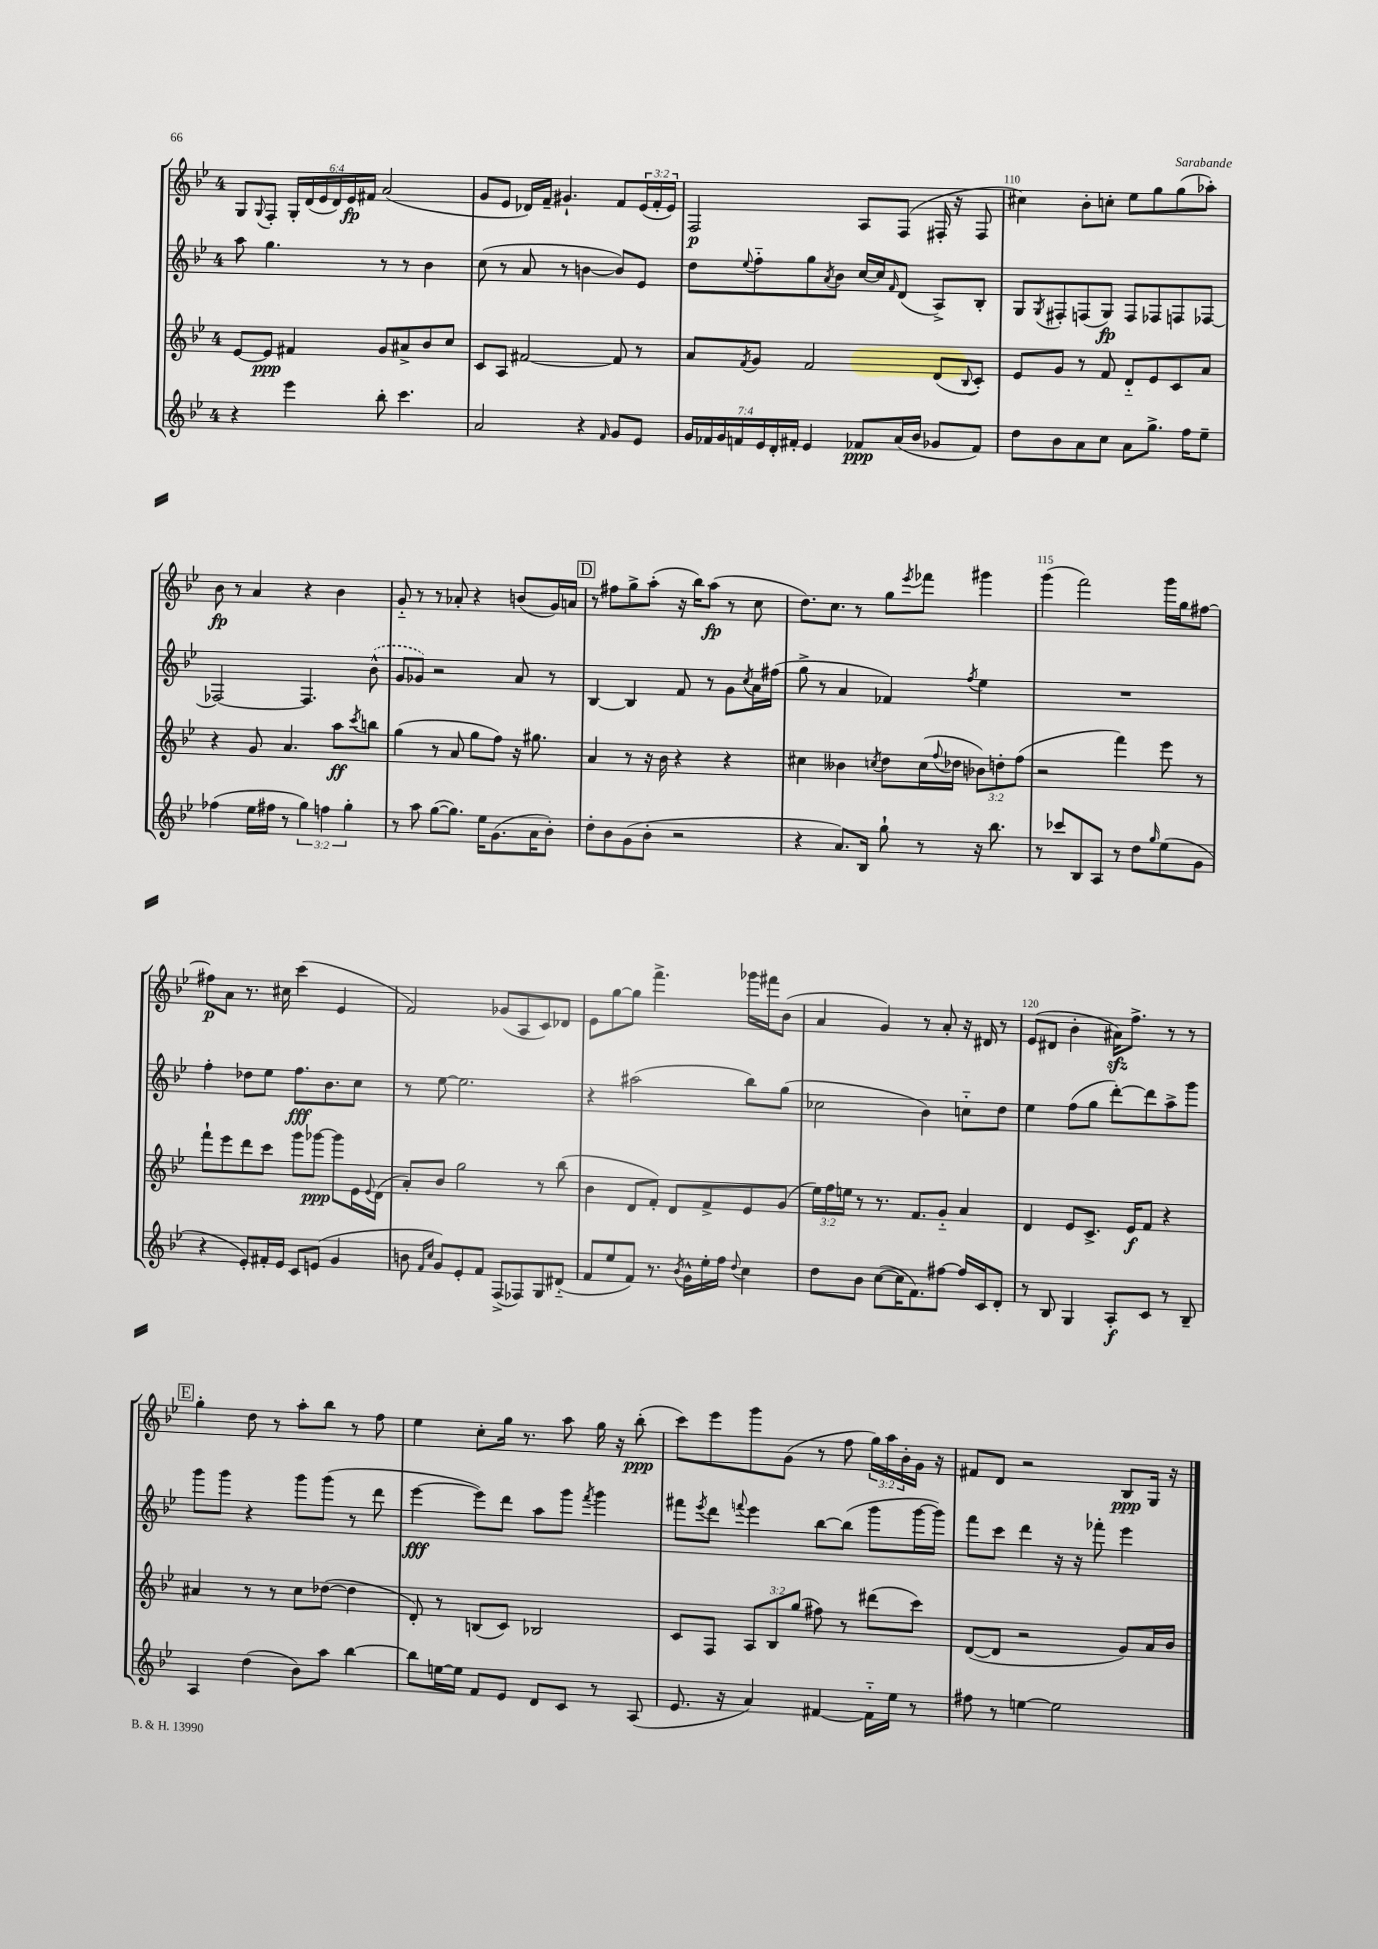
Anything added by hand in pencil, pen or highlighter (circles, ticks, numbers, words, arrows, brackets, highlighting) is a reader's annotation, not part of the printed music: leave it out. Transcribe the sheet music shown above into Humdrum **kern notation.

**kern	**kern	**kern	**kern
*staff4	*staff3	*staff2	*staff1
*clefG2	*clefG2	*clefG2	*clefG2
*k[b-e-]	*k[b-e-]	*k[b-e-]	*k[b-e-]
*M4/4	*M4/4	*M4/4	*M4/4
4r	[8e-	8aa	8G
.	.	.	8qqG
.	8e-]	4.gg	8F'
4eee-	4f#	.	24G'
.	.	.	(24d
.	.	.	24e-
.	.	.	24d)
.	.	.	24e-
.	.	.	24f#
8bb-'	8g	8r	(2a
4.ccc	8a#^	8r	.
.	8b-	4b-	.
.	8cc	.	.
=	=	=	=
2a	8c	(8cc	8g
.	8A	8r	8e-
.	[2f#	8a	16d-)
.	.	.	16f~
.	.	8r	4.g#`
4r	.	[4b	.
16qqf	.	.	.
8g	8f#]	8b])	8f
8e-	8r	8e-	(24e-
.	.	.	24f'
.	.	.	24e-)
=	=	=	=
28g	8a	8dd	2F
28f-	.	.	.
28g	.	.	.
28f	.	.	.
.	8qf	8qqee-	.
.	8g	8ff'~	.
28e-	.	.	.
28d'	.	.	.
28f#'	.	.	.
4e-	2f	8gg	.
.	.	8qa	.
.	.	8b-	.
8f-	.	[16cc	8A
.	.	16cc]	.
.	.	16qqf	.
(16a	.	(8d	(8F
16b-	.	.	.
8g-	(8d	8A^)	16F#'
.	.	.	16r
.	8qqB-	.	.
8f-)	8c')	8B-'	8F#
=	=	=	=
8dd	8e-	8G	4cc#)
.	.	8qG	.
8b-	8g	8F#'	.
8a	8r	(8F	8b-'
8cc	8f	8G)	8cc'
8a	8d'~	8F	8ee-
8.gg^	8e-	8F-	8gg
.	8c	8F	(8gg
16ff	.	.	.
8ee-~	8a	[8F-	8aa-')
=	=	=	=
(4ff-	4r	2F-_	8b-
.	.	.	8r
16ee-	8g	.	4a
16ff#	.	.	.
8r	4.a	.	.
6gg)	.	4.F-]	4r
6ff	.	.	.
.	8aa	.	4b-
6gg'	.	.	.
.	8qccc	.	.
.	8bb	(8b-^^	.
=	=	=	=
8r	(4gg	8g	8g'~
8aa	.	8g-)	8r
([8gg	8r	2r	8r
8.gg])	8a	.	8a-'
.	8gg	.	4r
16ee-	.	.	.
(8.g	8ff)	.	.
.	16r	8a	(8b
16a	8.gg#	.	.
8b-')	.	8r	16g)
.	.	.	16a
=	=	=	=
8dd'	4a	[4B-	8r
8b-	.	.	8ff#
(8g	8r	4B-]	8gg^
8b-'	16r	.	(8aa'
.	16b-	.	.
2r	4r	8f	16r
.	.	.	16bb-)
.	.	8r	(8aa
.	4r	8g	8r
.	.	8qcc	.
.	.	16a	8cc
.	.	(16ff#	.
=	=	=	=
4r	4cc#	8gg^	8.dd)
.	.	8r	.
.	.	.	8.cc
8.a)	4b--	4a	.
.	.	.	8r
16B-	.	.	.
.	8qcc	.	.
8gg`	8dd	4f-)	8gg
.	.	.	8qeee-
8r	(16cc	.	8fff-
.	8qqff	.	.
.	16dd-	.	.
.	.	8qff	.
16r	12b-)	4ee-	4ggg#
8.bb-	.	.	.
.	12dd'	.	.
.	(12ff	.	.
=	=	=	=
8r	2r	1r	(4ggg
8ccc-	.	.	.
8B-	.	.	2fff)
8A	.	.	.
8r	4fff)	.	.
8dd	.	.	.
16qqgg	.	.	.
(8ee-	8eee-	.	16ggg
.	.	.	16gg
8g	8r	.	[8ff#
=	=	=	=
4r	8fff`	4ff'	8ff#]
.	8eee-	.	8a
8e-')	8ddd	8dd-	8.r
16f#'	8ccc	8ee-	.
16e-	.	.	16cc#
8c	8ggg	8.ff	(4ccc
(8e	[8ggg-	.	.
.	.	8.b-	.
4g	8ggg-]	.	4e-
.	16e-	8cc	.
.	8qqe-	.	.
.	(16d	.	.
=	=	=	=
8b	8a')	8r	2f)
16qqf	.	.	.
16qqcc	.	.	.
8g)	8b-	[8ee-	.
8e-'	2gg	2.ee-]	.
8f	.	.	.
(8F^	.	.	(8g-
8F-)	.	.	8A
8G	8r	.	8c)
(8d#'~	(8bb-	.	8d-
=	=	=	=
8f	4b-	4r	8e-
8ee-	.	.	[8gg
8f)	8d	(2aa#	8gg]
8.r	8f')	.	4.fff^
.	8d	.	.
8qb-	.	.	.
16g^^	.	.	.
16ee-'	8f^	.	.
16ff	.	.	.
8qqdd	.	.	.
4cc	8e-	8bb-)	16ggg-
.	.	.	16fff#
.	(8g	(8gg	(8b-
=	=	=	=
8dd	24ee-)	2cc-	4a
.	24ff	.	.
.	24ee	.	.
8b-	8r	.	.
([8cc	8.r	.	4g)
16cc]	.	.	.
8.f)	8.f	.	.
.	.	4b-)	8r
[8ff#	8g'~	.	8a'
16ff#]	4a	8cc'~	16r
16c	.	.	16d#
8d'	.	8dd	8r
=	=	=	=
8r	4d	4ee-	(8e-
8B-	.	.	8d#
4G	8e-	(8ff	4b-'
.	8.c^	8gg	.
8A'	.	[8ddd')	16a#)
.	16e-	.	8.ff^
8c	8f	8ddd]	.
8r	4r	8aa^	8r
8B-~	.	8ggg	8r
=	=	=	=
4A	4a#	8ggg	4gg'
.	.	8ggg	.
(4dd	8r	4r	8dd
.	8r	.	8r
8b-)	8cc	8ggg	8aa'
8aa	([8dd-	(8ggg	8bb-
[4bb-	4dd-]	8r	8r
.	.	8ddd	8ff
=	=	=	=
8bb-]	8d')	[4eee-	4ee-
[16ee	8r	.	.
16ee]	.	.	.
8f	(8B	8eee-])	8cc'
8e-	8c)	8ddd	16gg
.	.	.	8.r
8d	2B-	8aa	.
8c	.	8ggg	8aa
.	.	8qfff	.
8r	.	4ggg	16gg
.	.	.	16r
(8A	.	.	(8bb-'
=	=	=	=
8.e-	8c	8fff#	8ccc)
.	.	8qeee-	.
.	8F	8ddd	8eee-
16r	.	.	.
.	.	8qqfff	.
4a)	12A	4eee-	8ggg
.	12B-	.	.
.	.	.	(8g
.	(12gg	.	.
[4f#	8ff#)	[8bb-	8r
.	8r	(8bb-]	8ff
16f#'~]	(8ddd#	8ggg	24gg)
.	.	.	24aa
16ee-	.	.	.
.	.	.	24b-'
8r	8ccc)	[16ggg	16g
.	.	16ggg])	16r
=	=	=	=
8ff#	([8d	8fff	8f#
8r	8d]	8ccc	8d
[4ee	2r	4ddd	2r
2ee]	.	16r	.
.	.	16r	.
.	.	8fff-'	.
.	8g)	4eee-	8B-
.	16a	.	16G
.	16b-	.	16r
==	==	==	==
*-	*-	*-	*-
